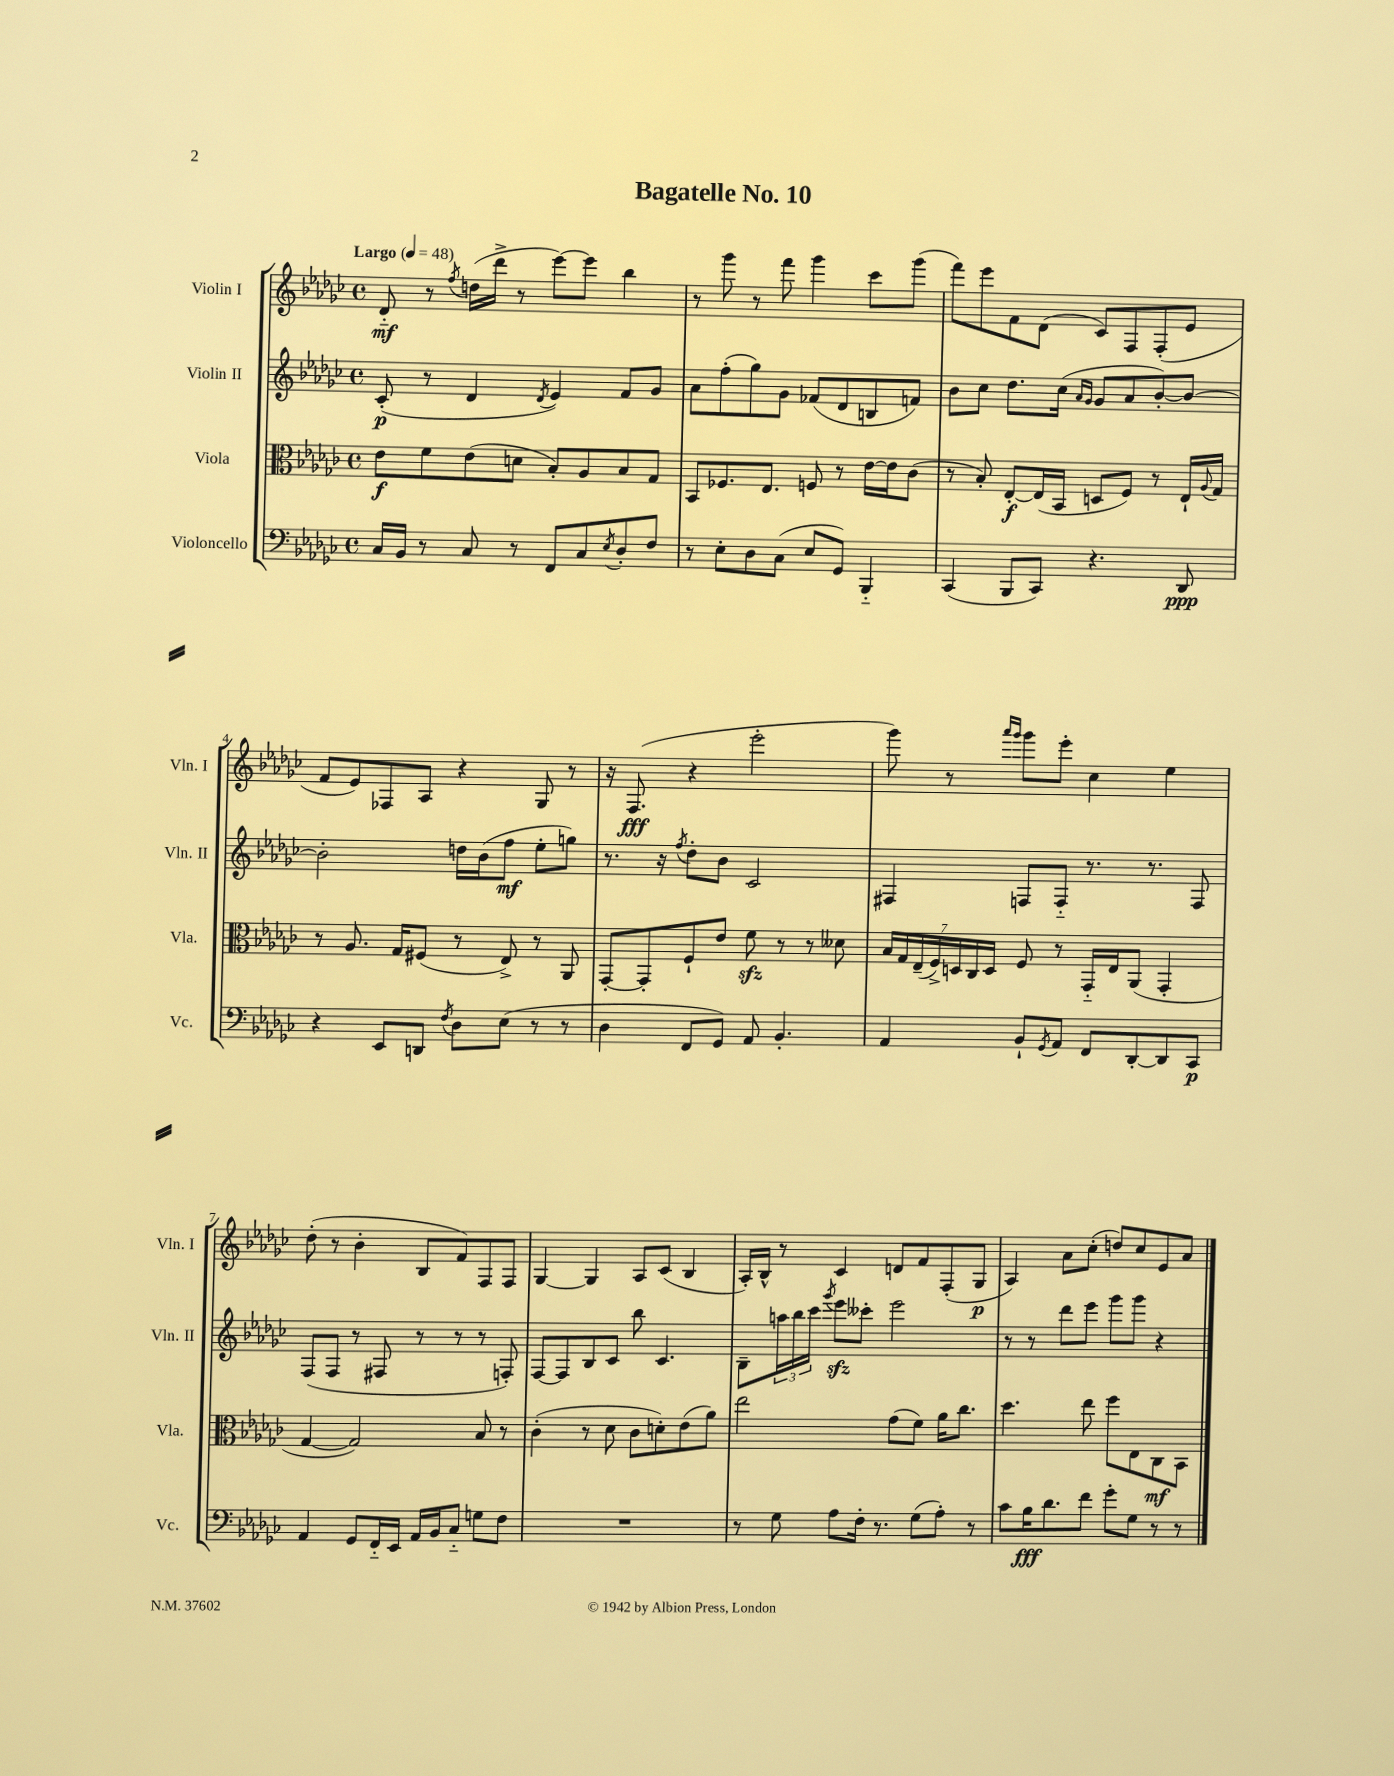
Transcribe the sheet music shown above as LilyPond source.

\header { title = "Bagatelle No. 10" }
<<
\new StaffGroup <<
\new Staff = "s0" \with { instrumentName = "Violin I" shortInstrumentName = "Vln. I" } {
    \clef treble \key ges \major \defaultTimeSignature \time 4/4 \tempo "Largo" 4 = 48
    des'8-_\mf r8 \acciaccatura { f''8 } d''16( des'''16-> r8 ees'''8~) ees'''8 bes''4 |
    r8 ges'''8 r8 f'''8 ges'''4 ces'''8 ges'''8( |
    f'''8) ees'''8 f'8 des'8( ces'8) f8 f8-.( ees'8 |
    f'8 ees'8) fes8 aes8 r4 ges8 r8 |
    r16 f8.\fff( r4 ees'''2-. |
    ges'''8) r8 \grace { aes'''16 ges'''16 } ges'''8 ees'''8-. ces''4 ees''4 |
    des''8-.( r8 bes'4-. bes8 f'8) f8 f8 |
    ges4~ ges4 aes8 ces'8( bes4 |
    aes16-.) bes16-^ r8 ces'4 d'8 f'8 f8-.( ges8\p |
    aes4) aes'8 ces''8-.( d''8) ces''8 ees'8 aes'8 \bar "|." |
}
\new Staff = "s1" \with { instrumentName = "Violin II" shortInstrumentName = "Vln. II" } {
    \clef treble \key ges \major \defaultTimeSignature \time 4/4
    ces'8-.\p( r8 des'4 \acciaccatura { des'8 } ees'4) f'8 ges'8 |
    aes'8 f''8-.( ges''8) ges'8 fes'8( des'8 b8 f'8) |
    bes'8 ces''8 des''8. ces''16( \grace { aes'16 ges'16 } ges'8 aes'8 bes'8~-.) bes'8~ |
    bes'2-. d''16 bes'16( f''8\mf ees''8-. g''8) |
    r8. r16 \acciaccatura { f''8 } des''8-. bes'8 ces'2 |
    fis4 f8 f8-_ r8. r8. f8 |
    f8( f8 r8 fis8 r8 r8 r8 f8-.) |
    f8~ f8 bes8 ces'8 bes''8 ces'4. |
    bes8-- \tuplet 3/2 { a''16 bes''16 ces'''16 } \acciaccatura { ges'''8 } ees'''8\sfz ceses'''8-. ees'''2 |
    r8 r8 des'''8 ees'''8 ges'''8 ges'''8 r4 \bar "|." |
}
\new Staff = "s2" \with { instrumentName = "Viola" shortInstrumentName = "Vla." } {
    \clef alto \key ges \major \defaultTimeSignature \time 4/4
    ees'8\f f'8 ees'8( d'8 bes8-.) aes8 bes8 ges8 |
    bes,8 fes8. ees8. f8 r8 ees'16~ ees'16 ces'8( |
    r8 bes8-.) ees8~-.\f ees16( bes,16 d8 f8) r8 ees16-! \appoggiatura { aes8 } ges16 |
    r8 aes8. ges16 fis8( r8 ees8->) r8 aes,8 |
    ges,8~-. ges,8-. f8-! ees'8 f'8\sfz r8 r8 deses'8 |
    \tuplet 7/4 { bes16 ges16 ees16--( f16->) d16 ces16 d16 } f8 r8 ges,16-_ ees16 aes,8( ges,4-. |
    ges4~ ges2) bes8 r8 |
    ces'4-.( r8 des'8 ces'8 d'8-.) ees'8( aes'8) |
    ees''2 ges'8( f'8) aes'16 ces''8. |
    des''4. ees''8 f''8 ees8 ces8\mf bes,8 \bar "|." |
}
\new Staff = "s3" \with { instrumentName = "Violoncello" shortInstrumentName = "Vc." } {
    \clef bass \key ges \major \defaultTimeSignature \time 4/4
    ces16 bes,16 r8 ces8 r8 f,8 ces8 \acciaccatura { ees8 } des8-. f8 |
    r8 ees8-. des8 ces8( ees8 ges,8) bes,,4-_ |
    ces,4( bes,,8 ces,8) r4. des,8\ppp |
    r4 ees,8 d,8 \acciaccatura { f8 } des8 ees8( r8 r8 |
    des4 f,8 ges,8) aes,8 bes,4.-. |
    aes,4 bes,8-! \acciaccatura { ges,8 } aes,8 f,8 des,8~-. des,8 ces,8\p |
    aes,4 ges,8 f,16-_ ees,16 aes,16 bes,16 ces8-_ g8 f8 |
    R1 |
    r8 ges8 aes8 f16-. r8. ges8( aes8-.) r8 |
    ces'8 bes16\fff des'8. f'8 ges'8-. ges8 r8 r8 \bar "|." |
}
>>
>>
